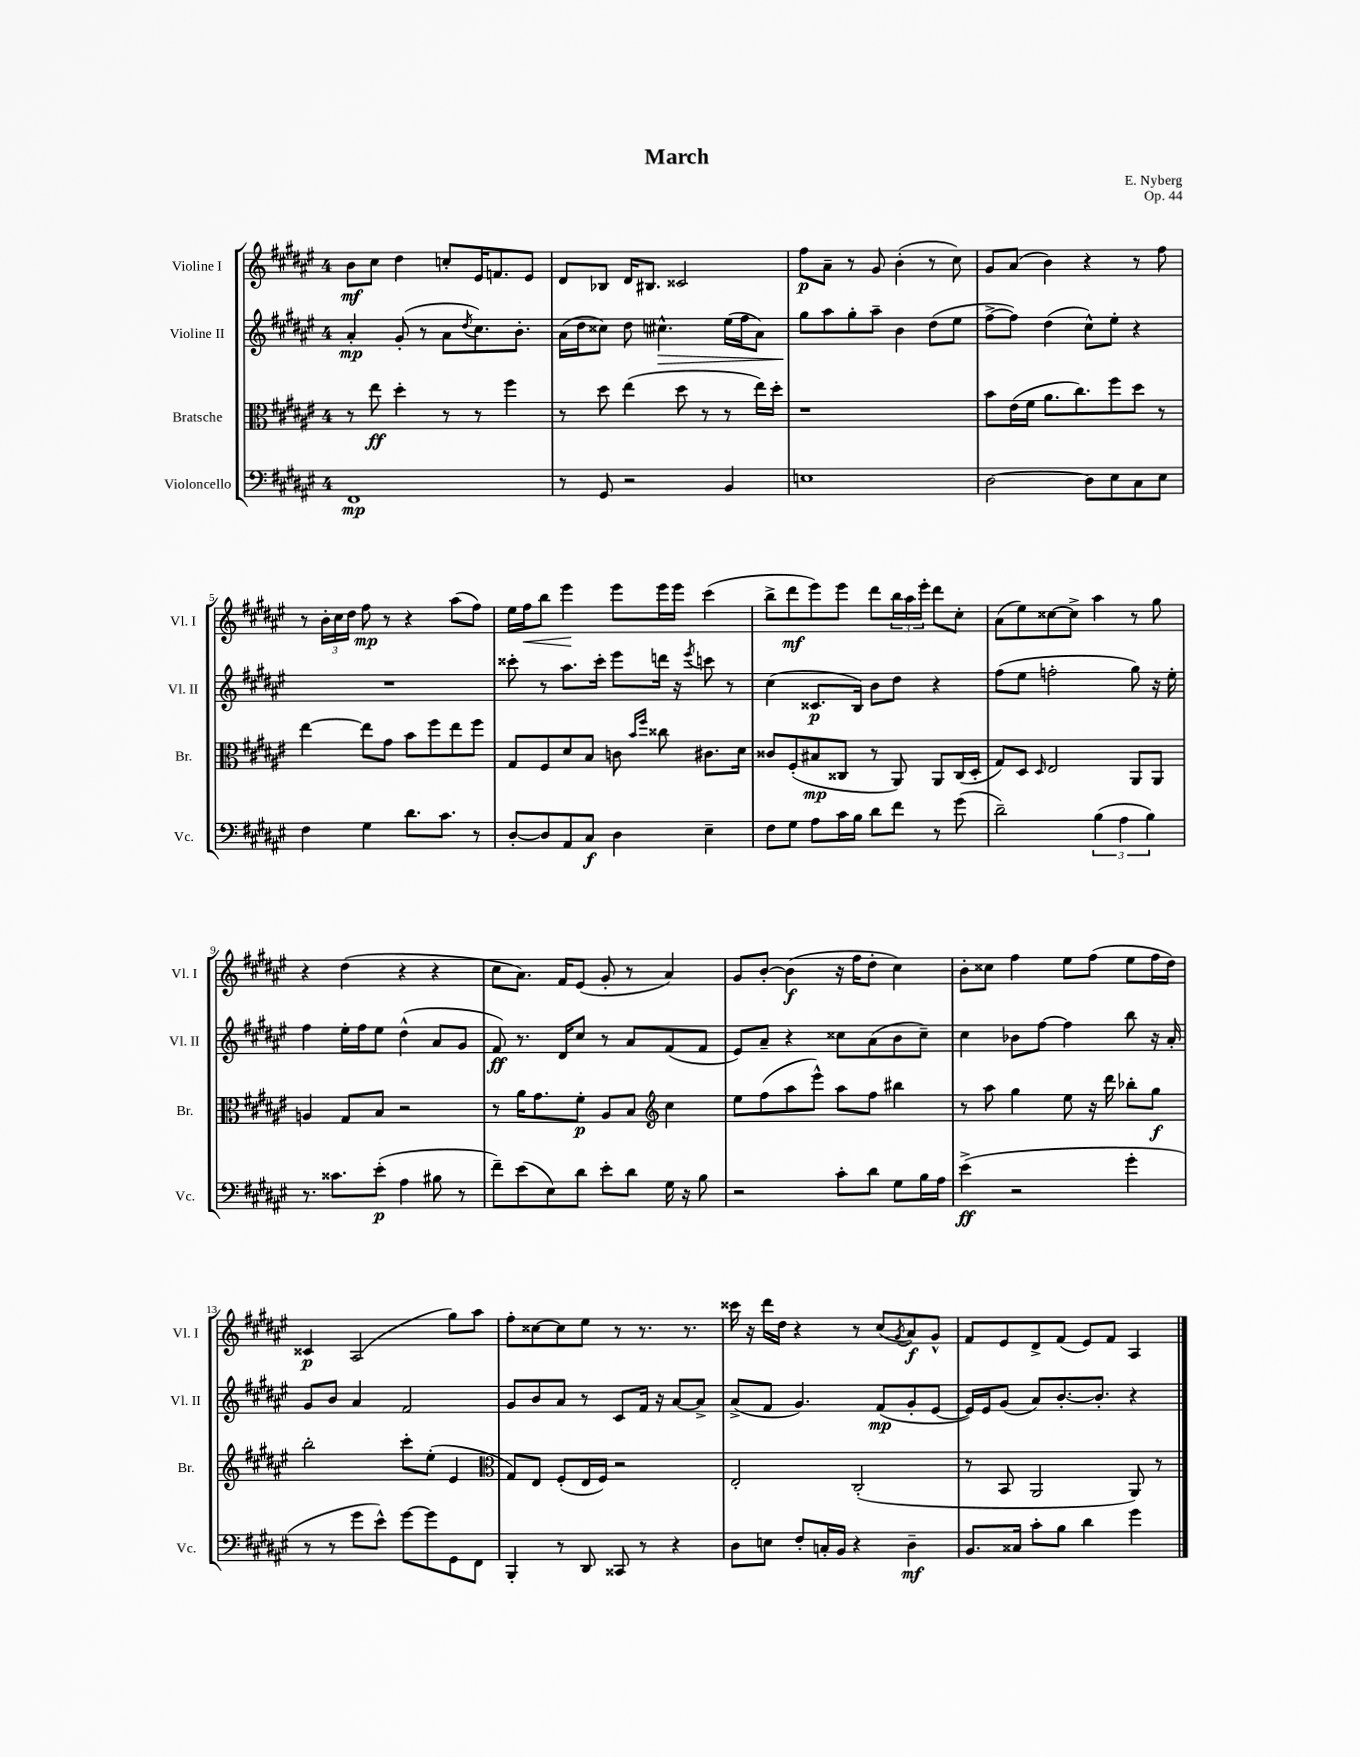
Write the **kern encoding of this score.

**kern	**kern	**kern	**kern
*staff4	*staff3	*staff2	*staff1
*clefF4	*clefC3	*clefG2	*clefG2
*k[f#c#g#d#a#e#]	*k[f#c#g#d#a#e#]	*k[f#c#g#d#a#e#]	*k[f#c#g#d#a#e#]
*M4/4	*M4/4	*M4/4	*M4/4
1FF#	8r	4a#'/	8b\L
.	8ee#\	.	8cc#\J
.	4dd#'\	(8g#'/	4dd#\
.	.	8r	.
.	8r	8a#\L	8cc'/L
.	.	8qdd#/	.
.	8r	8.cc#\)	16e#/K
.	.	.	8.f/
.	4ff#\	.	.
.	.	8.b'\J	.
.	.	.	8e#/J
=	=	=	=
8r	8r	(16a#\LL	8d#/L
.	.	16dd#\J	.
8GG#/	8dd#\	8cc##\J)	8B-/J
2r	(4ee#\	8dd#\	16d#/LK
.	.	.	8.B#/J
.	.	4.cc#^^\	.
.	8dd#\	.	2c##/
.	8r	.	.
4BB/	8r	(16ee#\LL	.
.	.	16ff#\J	.
.	16ee#\LL)	8a#\J)	.
.	16dd#'\JJ	.	.
=	=	=	=
1E	1r	8gg#\L	8ff#\L
.	.	8aa#\	8a#~\J
.	.	8gg#'\	8r
.	.	8aa#~\J	8g#/
.	.	4b\	(4b'\
.	.	(8dd#\L	8r
.	.	8ee#\J	8cc#\)
=	=	=	=
[2D#\	8b\L	[8ff#^\L	8g#/L
.	(16e#\L	8ff#\]J)	(8a#/J
.	16f#\JJ	.	.
.	8.a#\L	(4dd#\	4b\)
.	8.cc#\)	.	.
8D#\]L	.	8cc#^^\L)	4r
8E#\	8ff#\	8ee#'\J	.
8C#\	8dd#\J	4r	8r
8E#\J	8r	.	8ff#\
=	=	=	=
4F#\	[4ee#\	1r	8r
.	.	.	24b'\LL
.	.	.	24cc#\
.	.	.	24dd#\JJ
4G#\	8ee#\]L	.	8ff#\
.	8g#\J	.	8r
8.d#\L	8b\L	.	4r
.	8ff#\	.	.
8.c#\J	.	.	.
.	8ee#\	.	(8aa#\L
8r	8ff#\J	.	8ff#\J)
=	=	=	=
[8D#'/L	8G#/L	8ccc##'\	16ee#\LL
.	.	.	16ff#\J
8D#/]	8F#/	8r	8bb\J
8AA#/	8d#/	8.aa#\L	4eee#\
8C#/J	8B/J	.	.
.	.	16ccc##'\Jk	.
4D#\	8c\	8eee#\L	8eee#\L
.	16qqb/LL	.	.
.	16qqff#/JJ	.	.
.	8cc##\	16ddd\Jk	16eee#\L
.	.	16r	16eee#\JJ
.	.	8qeee#/	.
4E#~\	8.c#\L	8ccc\	(4ccc#\
.	.	8r	.
.	16d#\Jk	.	.
=	=	=	=
8F#\L	8c##/L	(4cc#\	8bb^\L
8G#\J	(8F#'/	.	8ddd#\
8A#\L	8B#/	8.c##/L	8eee#\)
16c#\L	8C##/J	.	8eee#\J
16B\JJ	.	16B/Jk)	.
8d#\L	8r	8b\L	8ddd#\L
8f#\J	8AA#/)	8dd#\J	24bb\L
.	.	.	24aa#\
.	.	.	24eee#'\JJ
8r	8AA#/L	4r	8ddd#\L
(8g#\	(16C##/L	.	8cc#'\J
.	16D#'/JJ	.	.
=	=	=	=
2d#~\)	8G#/L)	(8ff#\L	(8a#\L
.	8D#/J	8ee#\J	8ee#\)
.	16qqD#/	.	.
.	2E#/	2ff'\	[8cc##\
.	.	.	8cc##^\]J
(6B\	.	.	4aa#\
6A#\	.	.	.
.	8AA#/L	8gg#\)	8r
6B\)	.	.	.
.	8AA#/J	16r	8gg#\
.	.	16ee#'\	.
=	=	=	=
8.r	4A/	4ff#\	4r
8.c##\L	.	.	.
.	8G#/L	16ee#'\LL	(4dd#\
.	.	16ff#\J	.
(8e#'\J	8B/J	8ee#\J	.
4A#\	2r	(4dd#^^\	4r
8B#\	.	8a#/L	4r
8r	.	8g#/J	.
=	=	=	=
8f#~\L)	8r	8f#/)	8cc#\L
(8e#\	16a#\LK	8.r	8.a#\J)
.	8.g#\	.	.
8E#\)	.	.	.
.	.	16d#/LK	16f#/LK
8d#\J	8f#'\J	8cc#/J	(8e#/J
8e#'\L	8A#/L	8r	8g#'/
8d#\J	8B/J	8a#/L	8r
*	*clefG2	*	*
16G#\	4cc#\	(8f#/	4a#/)
16r	.	.	.
8B\	.	8f#/J	.
=	=	=	=
2r	8ee#\L	8e#/L)	8g#/L
.	(8ff#\	8a#~/J	[8b'/J
.	8aa#\	4r	(4b\]
.	8eee#^^\J)	.	.
8c#'\L	8aa#\L	8cc##\L	16r
.	.	.	16ff#\LK
8d#\J	8ff#\J	(8a#\	8dd#'\J
8G#\L	4bb#\	8b\	4cc#\)
16B\L	.	8cc##~\J)	.
16A#\JJ	.	.	.
=	=	=	=
(4e#^\	8r	4cc#\	8b'\L
.	8aa#\	.	8cc##\J
2r	4gg#\	8b-\L	4ff#\
.	.	[8ff#\J	.
.	8ee#\	4ff#\]	8ee#\L
.	16r	.	(8ff#\J
.	16ddd#\	.	.
4g#'\	8bb-'\L	8bb\	8ee#\L
.	8gg#\J	16r	16ff#\L
.	.	16a#'/	16dd#\JJ)
=	=	=	=
8r	2bb'\	8g#/L	4c##/
8r	.	8b/J	.
8g#\L	.	4a#/	(2A#/
8e#^^\J)	.	.	.
[8g#\L	8ccc#'\L	2f#/	.
8g#\]	(8ee#'\J	.	.
8GG#\	4e#/	.	8gg#\L)
8FF#\J	.	.	8aa#\J
=	=	=	=
*	*clefC3	*	*
4BBB'/	8G#/L)	8g#/L	8ff#'\L
.	8E#/J	8b/	[8cc##\
8r	(8F#'/L	8a#/J	8cc##\]
8DD#/	16E#/L	8r	8ee#\J
.	16F#/JJ)	.	.
8CC##/	2r	8c#/L	8r
8r	.	16f#/Jk	8.r
.	.	16r	.
4r	.	[8a#/L	.
.	.	.	8.r
.	.	8a#^/]J	.
=	=	=	=
8D#\L	2E#'/	(8a#^/L	16ccc##\
.	.	.	16r
8E\J	.	8f#/J	16ddd#\LL
.	.	.	16dd#\JJ
8F#'/L	.	4.g#/)	4r
16C'/L	.	.	.
16BB/JJ	.	.	.
4r	(2C#'/	.	8r
.	.	(8f#/L	(8cc#/L
.	.	.	8qg#/
4D#~\	.	8g#'/	8a#/)
.	.	[8e#/J	8g#^^/J
=	=	=	=
8.BB/L	8r	16e#/]LL)	8f#/L
.	.	16e#/J	.
.	8BB/	(8g#/J	8e#/
16C##/Jk	.	.	.
8c#'\L	2AA#/	8a#/L)	8d#^/
8B\J	.	[8.b'/	(8f#/J
4d#\	.	.	8e#/L)
.	.	8.b'/]J	.
.	.	.	8f#/J
4g#\	8AA#/)	4r	4A#/
.	8r	.	.
==	==	==	==
*-	*-	*-	*-
